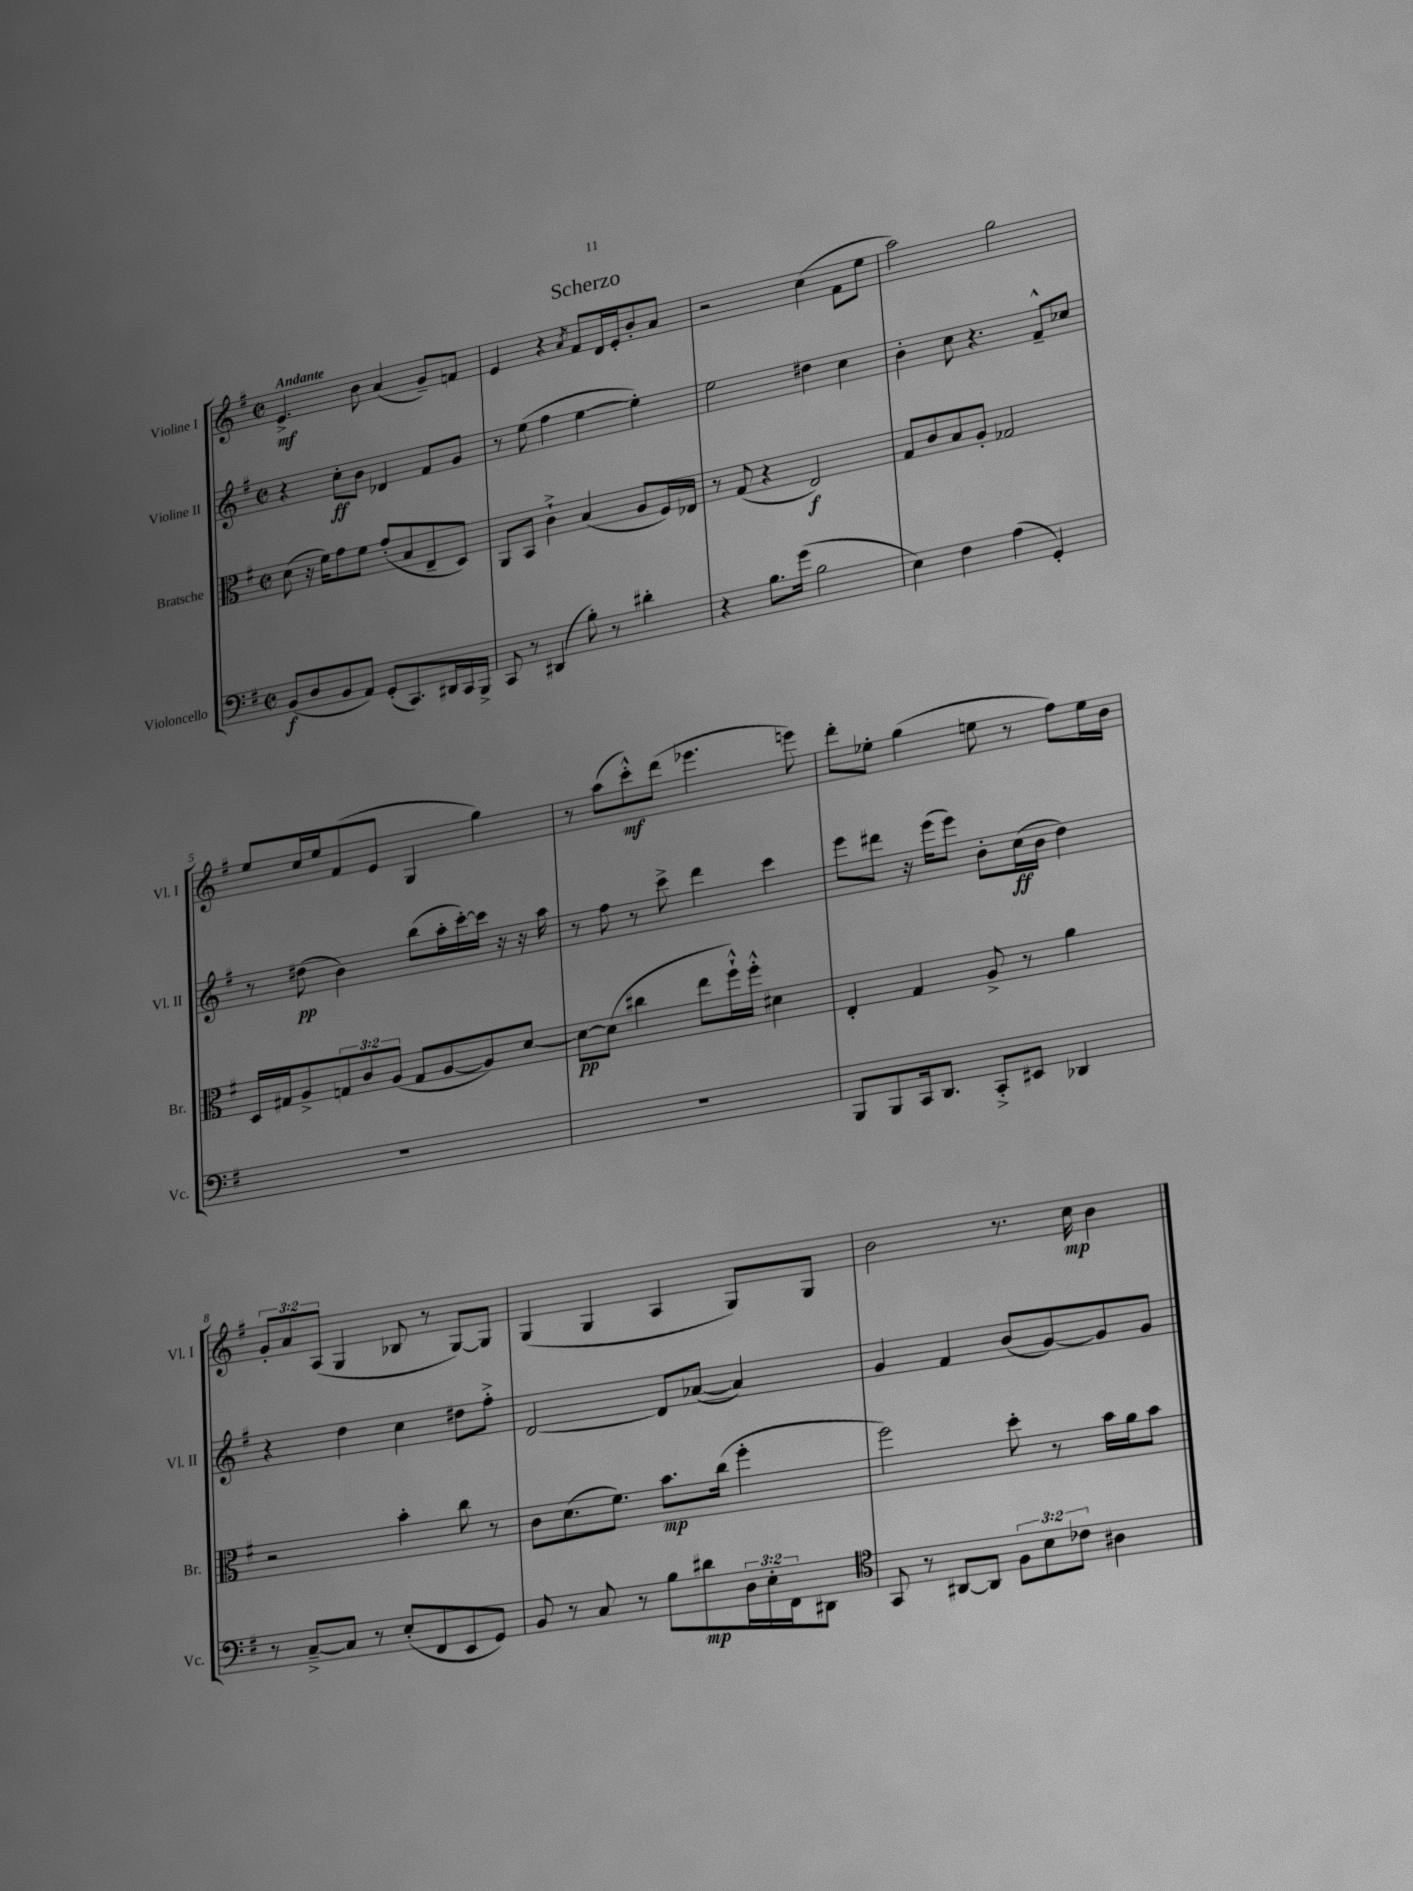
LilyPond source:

\header { title = "Scherzo" }
<<
\new StaffGroup <<
\new Staff = "s0" \with { instrumentName = "Violine I" shortInstrumentName = "Vl. I" } {
    \clef treble \key g \major \defaultTimeSignature \time 2/2 \override Staff.TupletNumber.text = #tuplet-number::calc-fraction-text \tempo "Andante"
    e'4.->\mf b'8 a'4( g'8--) f'8 |
    e'4 r4 \acciaccatura { a'8 } fis'8 d'16 e'16-. b'8-. a'8 |
    r2 c''4( fis'8 e''8 |
    a''2) g''2 |
    e''8 c''16 e''16 fis'8( e'8 g4 g''4) |
    r8 a''8( c'''8-.-^\mf) d'''8( ees'''4. e'''8) |
    d'''8-. ees''8-. g''4( e''8 r8 fis''8) e''16 b'16 |
    \tuplet 3/2 { g'8-. a'8 a8( } g4 bes8 r8 g8~) g8 |
    g4( g4 a4 g8) g8 |
    b'2 r8. c''16\mp b'4 \bar "|." |
}
\new Staff = "s1" \with { instrumentName = "Violine II" shortInstrumentName = "Vl. II" } {
    \clef treble \key g \major \defaultTimeSignature \time 2/2
    r4 c''8-.\ff b'8 des'4 fis'8 g'8 |
    r8 e''8( fis''4 e''4~ e''4-.) |
    e''2 dis''4 c''4 |
    b'4-. c''8 r4. fis'8---^ ces''8 |
    r8 dis''8\pp( b'4) b''8( a''16-. c'''16~-.) c'''16 r16 r16 a''16 |
    r8 fis''8 r8 c'''8-> d'''4 c'''4 |
    e'''8 dis'''8 r16 e'''16( e'''8) b'8-. c''16\ff( b'16 d''4) |
    r4 d''4 c''4 dis''8 fis''8-.-> |
    d'2~ d'8 aes'8~( aes'4) |
    g'4 fis'4 b'8( g'8~) g'8 g'8 \bar "|." |
}
\new Staff = "s2" \with { instrumentName = "Bratsche" shortInstrumentName = "Br." } {
    \clef alto \key g \major \defaultTimeSignature \time 2/2 \override Staff.TupletNumber.text = #tuplet-number::calc-fraction-text
    d'8( r16 fis'16) g'8 fis'8 g'8-.( b8 e8-- d8) |
    a,8 b,8 c'4-!-> b4( a8 fis16) ees16 |
    r8 g8( r4 e2\f) |
    g8 c'8 b8 a8-. ges2 |
    d16 gis16 a8-> \tuplet 3/2 { g8 c'8 a8( } g8 a8~ a8) d'8~ |
    d'8~\pp d'8( cis''4 e''8 fis''16-!-^) fis''16-.-^ dis'4 |
    e4-. g4 a8-> r8 a'4 |
    r2 b'4-. c''8 r8 |
    c'8 d'8.( fis'8.) b'8.\mp c''16( fis''4-. |
    fis''2) d''8-. r8 b'16 a'16 b'8 \bar "|." |
}
\new Staff = "s3" \with { instrumentName = "Violoncello" shortInstrumentName = "Vc." } {
    \clef bass \key g \major \defaultTimeSignature \time 2/2 \override Staff.TupletNumber.text = #tuplet-number::calc-fraction-text
    b,8\f( d8 b,8 a,8) g,8-.( c,8.) dis,16 c,16 b,,16-> |
    c,8 r8 dis,4( b8-.) r8 dis'4-. |
    r4 b8. g'16( b2 |
    e4) fis4 a4( g,4-.) |
    R1 |
    R1 |
    b,,8 b,,8 c,16 d,8. c,8-.-> eis,8 des,4 |
    r8 c8~---> c8 r8 e8-.( fis,8 e,8 g,8) |
    b,8 r8 c8 r8 b8 dis'8\mp \tuplet 3/2 { d16 e16-. fis,16 } dis,8 |
    \clef tenor g,8 r8 ais,8~ ais,8 \tuplet 3/2 { fis8 b8 ces'8 } ais4 \bar "|." |
}
>>
>>
